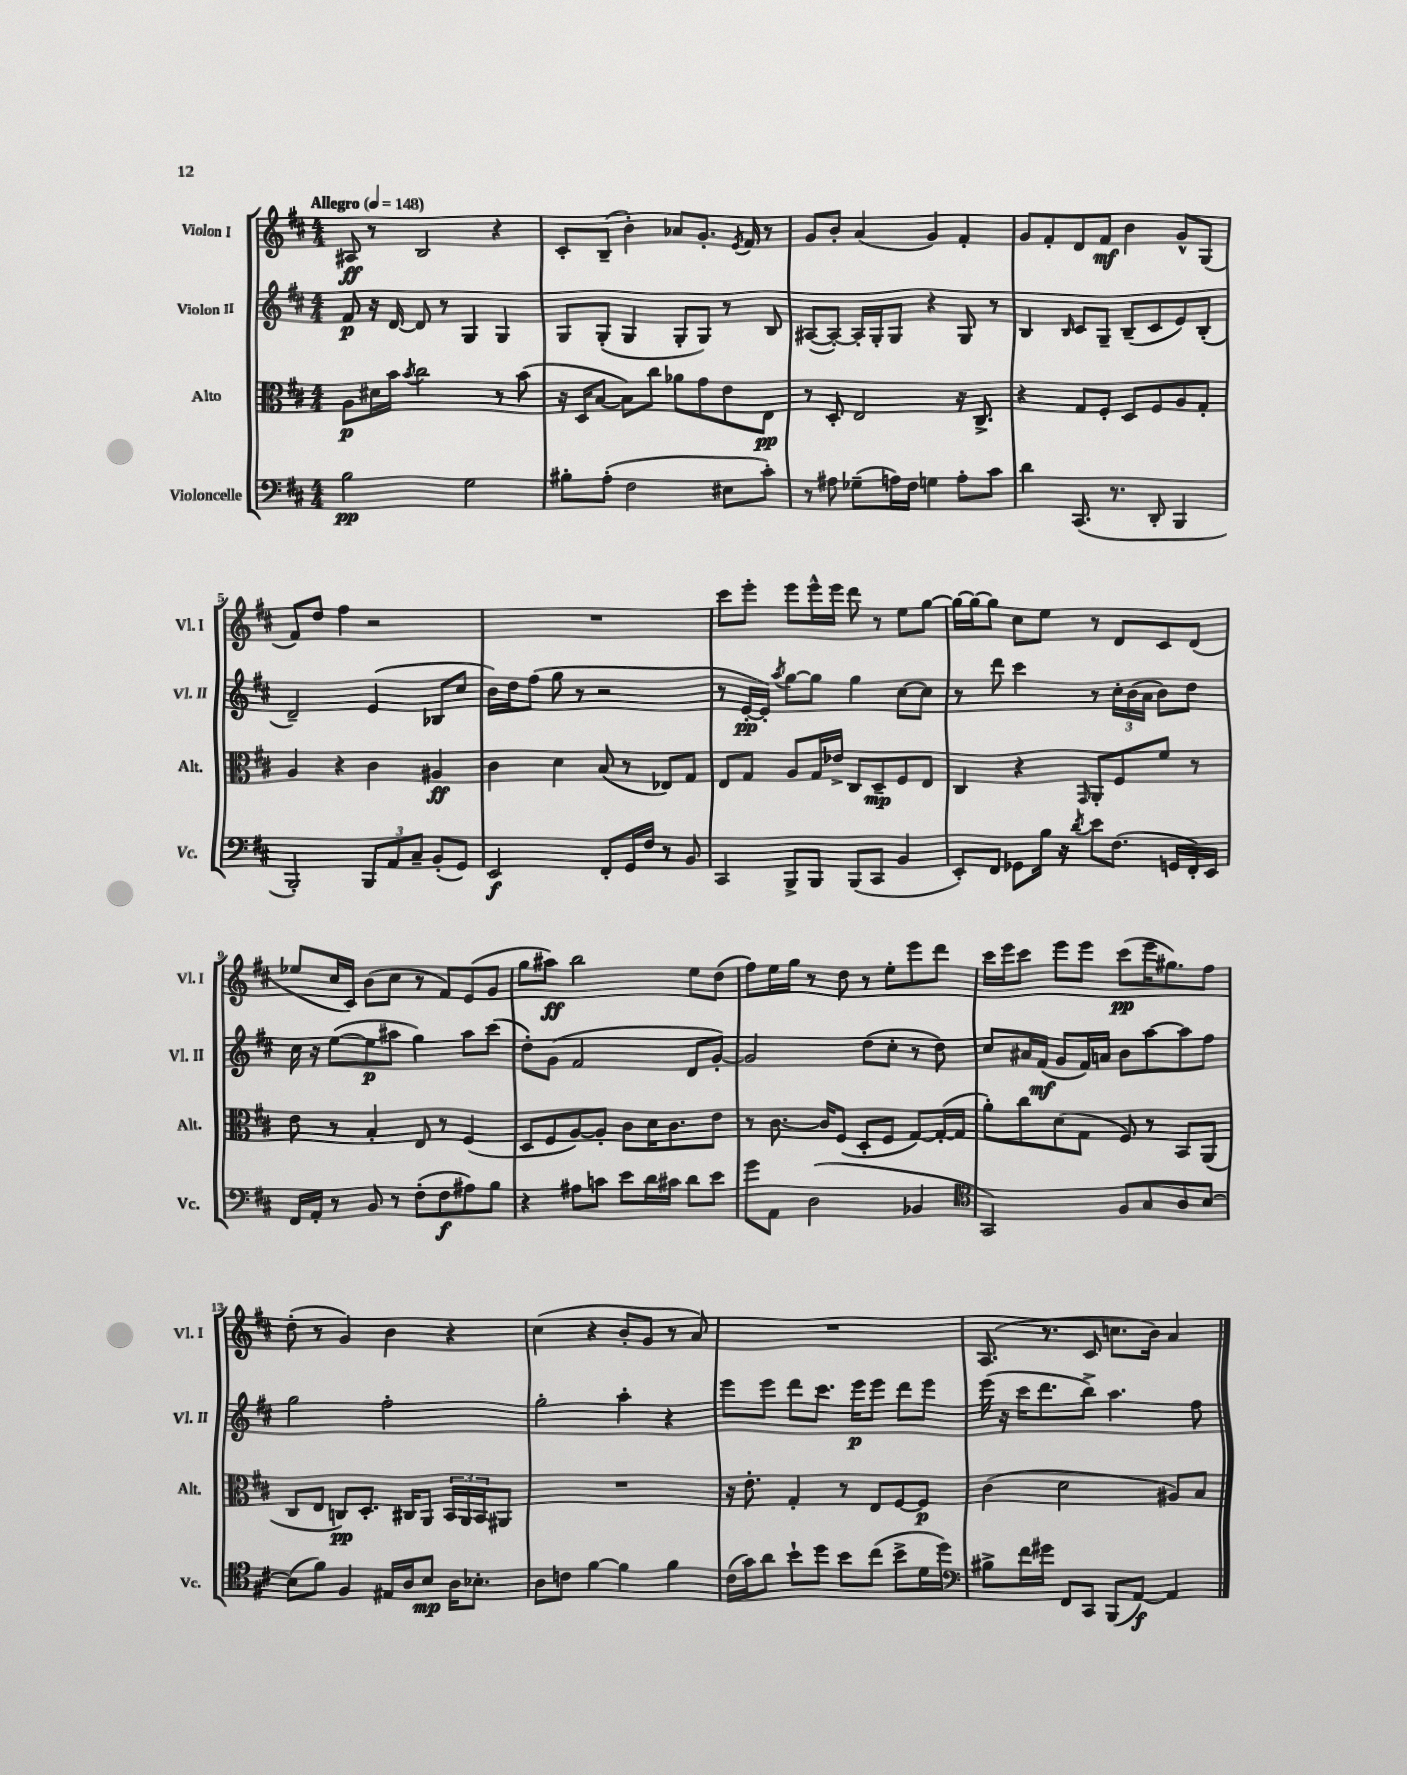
<<
\new StaffGroup <<
\new Staff = "s0" \with { instrumentName = "Violon I" shortInstrumentName = "Vl. I" } {
    \clef treble \key d \major \numericTimeSignature \time 4/4 \tempo "Allegro" 4 = 148
    ais8\ff r8 b2 r4 |
    cis'8-. b8--( b'4-.) aes'8 g'8.-. \acciaccatura { e'8 } fis'16 r8 |
    g'8 b'8-. a'4( g'4) fis'4-. |
    g'8 fis'8-. d'8 fis'8\mf b'4 g'8-^ g8( |
    fis'8) d''8 fis''4 r2 |
    R1 |
    cis'''8 e'''8-. e'''8 e'''16-^ e'''16 d'''8 r8 e''8 g''8~ |
    g''16~ g''16~ g''8 cis''8 e''8 r8 d'8 cis'8 d'8( |
    ees''8 cis''16 cis'16) b'8( cis''8 r8 fis'8) e'8( g'8 |
    g''8 ais''8\ff) b''2 e''8 d''8( |
    fis''8) e''16 g''16 r8 d''8 r8 e''8-. e'''8 d'''8 |
    cis'''16 e'''16 cis'''8 e'''8 e'''8 cis'''8\pp( e'''16 gis''8.) fis''8 |
    d''8-.( r8 g'4) b'4 r4 |
    cis''4( r4 b'8-. g'8 r8 a'8) |
    R1 |
    a8.( r8. cis'8 c''8. b'16) a'4 \bar "|." |
}
\new Staff = "s1" \with { instrumentName = "Violon II" shortInstrumentName = "Vl. II" } {
    \clef treble \key d \major \numericTimeSignature \time 4/4
    fis'8\p r16 d'16~ d'8 r8 g4 g4 |
    g8 g8-.( g4 g8-. g8) r8 b8 |
    ais8~( ais8~-.) ais16-. g16-. g8 r4 g8 r8 |
    b4 \grace { b16 } cis'8 g8-- b8--( cis'8 e'8) b8-.( |
    d'2--) e'4( bes8 cis''8 |
    b'16) d''16 fis''8( g''8 r8 r2 |
    r8 e'16~-.\pp e'16-.) \acciaccatura { a''8 } g''8~ g''8 g''4 cis''8~ cis''8 |
    r8 d'''8 cis'''4 r8 \tuplet 3/2 { cis''16-. b'16( a'16 } b'8) d''8 |
    cis''16 r16 e''8~( e''8\p ais''8 g''4) ais''8 cis'''8( |
    d''8-.) g'8( fis'2 d'8 g'8~-.) |
    g'2 d''8( cis''8-. r8 d''8) |
    cis''8 ais'16 fis'16\mf( g'8 fis'16) a'16 b'8 a''8~ a''8 fis''8 |
    g''2 fis''2-. |
    g''2-. a''4-. r4 |
    e'''8 e'''8 d'''8 cis'''8. e'''16\p e'''8 d'''8 e'''8 |
    e'''16( r16 cis'''16 d'''8. b''8->) a''4. fis''8 \bar "|." |
}
\new Staff = "s2" \with { instrumentName = "Alto" shortInstrumentName = "Alt." } {
    \clef alto \key d \major \numericTimeSignature \time 4/4
    a8\p dis'16 b'16 \acciaccatura { b'8 } cis''2 r8 b'8( |
    r16 d16 b8~ b8) cis''8 aes'8 g'8 e'8 e8\pp |
    r8 d8-. e2 r16 cis8.-> |
    r4 g8 fis8-. d8 fis8 a8 g8-. |
    a4 r4 cis'4 ais4\ff |
    cis'4 d'4 b8( r8 ees8) g8 |
    e8 g8 a8 g16 ees'16-> cis8 d8--\mp fis8 e8 |
    cis4 r4 \grace { g,16 } a,8-. fis8 fis'8 r8 |
    e'8 r8 b4-. e8 r8 fis4( |
    d8 fis8 a8~) a8-. cis'8 d'16 cis'8. e'8 |
    r8 cis'8.~ cis'16 fis8( d8-. fis8 g8~) g16~-.( g16 |
    a'8-.) cis''8 d'8( g8 fis8) r8 b,8 a,8( |
    cis8 e8 c8\pp) d8.-. cis16 a,8 \tuplet 3/2 { b,16 a,16 b,16 } ais,8 |
    R1 |
    r16 e'8.-. g4-. r8 e8 fis8~ fis8\p |
    cis'4( d'2 ais8) b8 \bar "|." |
}
\new Staff = "s3" \with { instrumentName = "Violoncelle" shortInstrumentName = "Vc." } {
    \clef bass \key d \major \numericTimeSignature \time 4/4
    b2\pp g2 |
    bis8-. a8-.( fis2 eis8 cis'8-.) |
    r8 ais8 ges8--( a16) fis16 g4 a8-. cis'8 |
    d'4 cis,8.( r8. d,8-. b,,4 |
    b,,2-.) \tuplet 3/2 { b,,8 a,8 cis8-- } b,8-.( g,8) |
    e,2\f fis,8-. g,16 fis16 r8 b,8 |
    cis,4 b,,8-> b,,8 b,,8( cis,8 b,4 |
    e,8-.) fis,8 ges,8 b16 r16 \acciaccatura { d'8 } e'8 fis8.( g,16 fis,16-.) e,16 |
    fis,16 a,16-. r8 b,8 r8 fis8-.( fis8\f ais8) b8 |
    r4 ais8 c'8 e'8 d'16 cis'16 d'8 e'8 |
    g'8 a,8 d2( bes,4 |
    \clef tenor g,2) fis8 g8 a8 b8~ |
    b8( fis'8) fis4 eis16 a16 b8\mp a16 bes8.-. |
    a8 c'8 fis'4~ fis'4 fis'4 |
    cis'16( g'16) a'8 b'8-! d''8 b'8 cis''8( b'8-> d'16 d''16) |
    \clef bass bis8-> fis'16 gis'16 fis,8 cis,8 b,,8( a,8~\f) a,4 \bar "|." |
}
>>
>>
